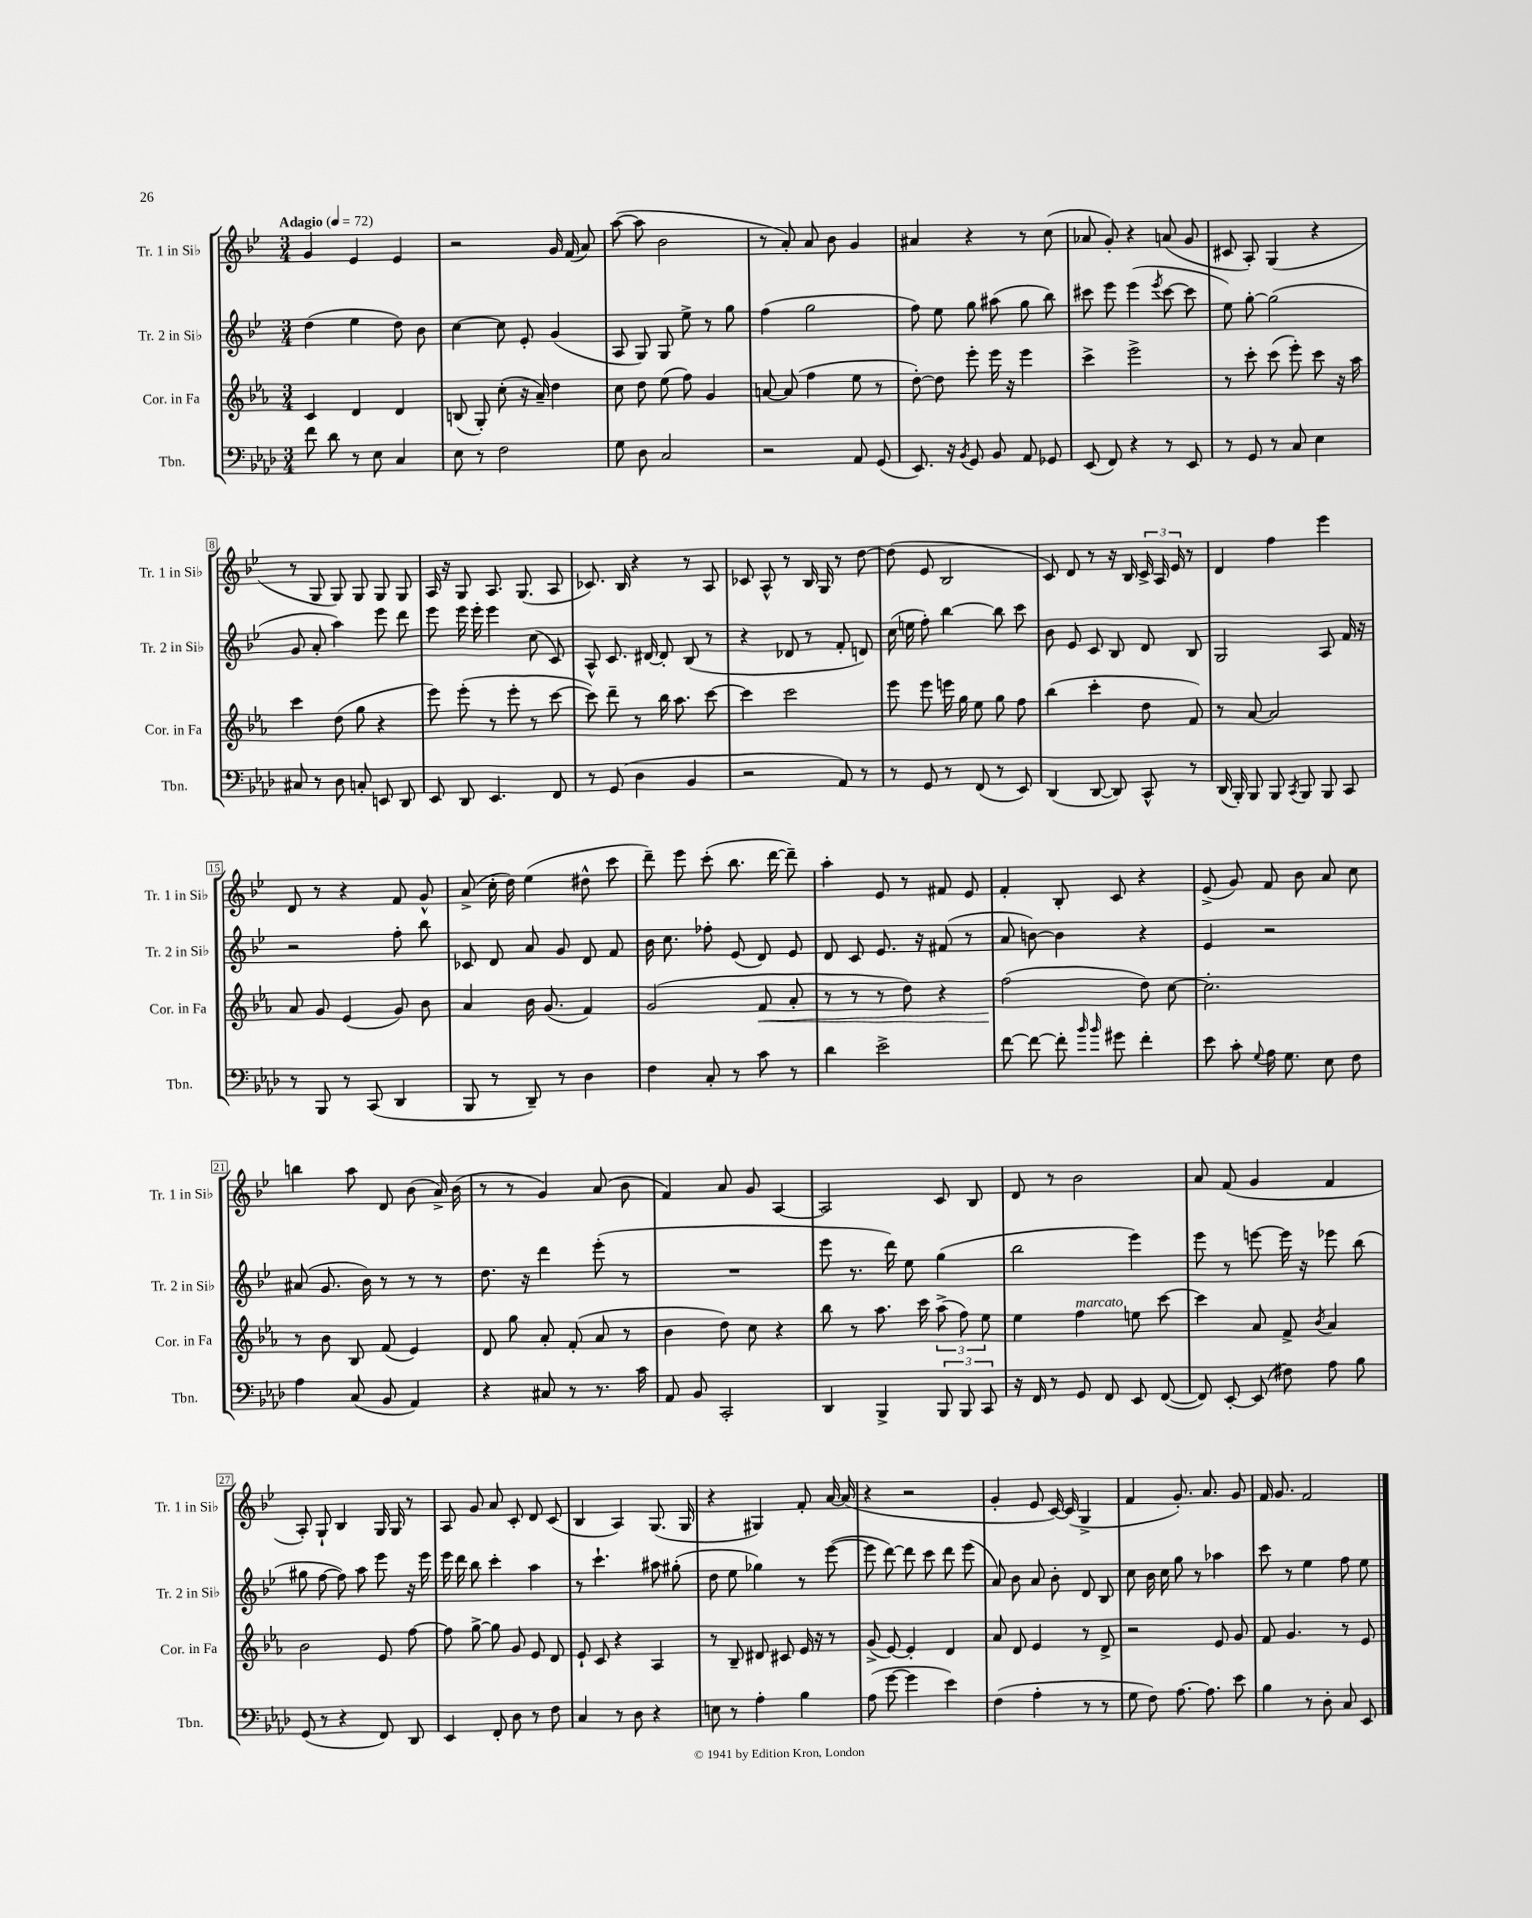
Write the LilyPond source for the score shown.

<<
\new StaffGroup <<
\new Staff = "s0" \with { instrumentName = "Tr. 1 in Sib" shortInstrumentName = "Tr. 1 in Sib" } {
    \clef treble \key bes \major \numericTimeSignature \time 3/4 \tempo "Adagio" 4 = 72
    \autoBeamOff g'4 ees'4 ees'4 |
    r2 g'16 f'16( a'8) |
    a''8~( a''8 bes'2 |
    r8 a'8-.) a'8 bes'8 g'4 |
    ais'4 r4 r8 c''8( |
    aes'8 g'8-.) r4 a'8( g'8 |
    cis'8 a8-.) g4( r4 |
    r8 g8 g8) g8 g8 g8 |
    a16 r16 g8 a8. g8.( a8 |
    ces'8.) bes16 r4 r8 a8 |
    ces'8 a8-^ r8 bes16 g16 r8 d''8~ |
    d''8( ees'8 bes2 |
    c'8) d'8 r8 r16 bes16 \tuplet 3/2 { c'16-> a16 ees'16 } r8 |
    d'4 f''4 ees'''4 |
    d'8 r8 r4 f'8 g'8-^ |
    a'8->( c''16-. d''16) ees''4( dis''8-^ c'''8 |
    d'''8--) ees'''8 c'''8-.( bes''8. d'''16~ d'''8--) |
    a''4-. ees'8 r8 fis'8 ees'8 |
    f'4-. bes8-. c'8 r4 |
    ees'8->( g'8) f'8 bes'8 a'8 c''8 |
    b''4 a''8 d'8 bes'8( a'16->) bes'16( |
    r8 r8 g'4) a'8( bes'8 |
    f'4) a'8 g'8 a4~ |
    a2 c'8 bes8 |
    d'8 r8 bes'2 |
    a'8 f'8( g'4 f'4 |
    a8-.) g8-! bes4 g16 g16 r8 |
    a8 g'8 a'8 c'8-. d'8 c'8( |
    bes4 a4) g8.( g16 |
    r4 gis4) f'8-. a'16~ a'16( |
    r4 r2 |
    g'4-. ees'8 c'16~) c'16( g4-> |
    f'4 g'8.-.) a'8. g'8 |
    f'16 g'8. f'2 \bar "|." |
}
\new Staff = "s1" \with { instrumentName = "Tr. 2 in Sib" shortInstrumentName = "Tr. 2 in Sib" } {
    \clef treble \key bes \major \numericTimeSignature \time 3/4
    \autoBeamOff d''4( ees''4 d''8) bes'8 |
    c''4~ c''8 ees'8-. g'4( |
    a8 g8) g8 ees''8-> r8 g''8 |
    f''4( g''2 |
    f''8) ees''8 g''8 ais''8( g''8 bes''8) |
    cis'''8 ees'''8 ees'''4( \acciaccatura { ees'''8 } cis'''8~ cis'''8 |
    ees''8) g''8~-. g''2( |
    g'8 a'8-. a''4) ees'''8 d'''8 |
    ees'''8 ees'''16 ees'''16-. ees'''4 c''8( c'8) |
    a8-^ c'8. dis'16~ dis'8-. bes8( r8 |
    r4 des'8 r8 f'8-. d'8) |
    c''16( e''16 f''8-.) bes''4~ bes''8 c'''8 |
    bes'8 ees'8 c'8 bes8 d'8 bes8 |
    g2 a8 f'16 r16 |
    r2 f''8-. bes''8 |
    ces'8 d'8 a'8 g'8 d'8 f'8 |
    bes'16 c''8. fes''8-. ees'8( d'8) ees'8 |
    d'8 c'8 ees'8. r16 fis'8( r8 |
    a'8 b'8~) b'4 r4 |
    ees'4 r2 |
    ais'8( g'8. bes'16) r8 r8 r8 |
    d''8. r16 d'''4 ees'''8-.( r8 |
    R2. |
    ees'''8 r8. d'''16) ees''8 g''4( |
    bes''2 ees'''4) |
    ees'''8 r8 e'''8~ e'''16 r16 ees'''8 bes''8( |
    gis''8 f''8~ f''8) a''8 ees'''8 r16 ees'''16 |
    ees'''16 d'''16 bes''8 c'''4-. a''4 |
    r8 c'''4.-! ais''8 gis''8-.( |
    d''8 ees''8 ges''4) r8 ees'''8~( |
    ees'''8 d'''8~) d'''8 c'''8 d'''8 ees'''8( |
    a'8) bes'8 a'8 bes'8-. d'8 bes8 |
    c''8 bes'16 c''16 g''8 r8 aes''4 |
    c'''8 r8 ees''4 f''8 ees''8 \bar "|." |
}
\new Staff = "s2" \with { instrumentName = "Cor. in Fa" shortInstrumentName = "Cor. in Fa" } {
    \clef treble \key ees \major \numericTimeSignature \time 3/4
    \autoBeamOff c'4 d'4 d'4 |
    b8( g8-.) c''8-.( r16 aes'16--) d''4 |
    c''8 d''8 ees''8( f''8) g'4 |
    a'8~ a'8( f''4 ees''8 r8 |
    d''8~-.) d''8 ees'''8-. ees'''16 r16 ees'''4 |
    c'''4-> ees'''2-> |
    r8 c'''8-. c'''8( ees'''8-.) c'''8 r16 aes''16 |
    c'''4 d''8( g''8 r4 |
    ees'''8) ees'''8-.( r8 ees'''8-. r8 c'''8~ |
    c'''8) d'''8-- r8 bes''16 aes''8. c'''8~ |
    c'''4 c'''2 |
    ees'''8 ees'''8 e'''16 g''16 ees''8 g''8 f''8 |
    bes''4( c'''4-. d''8 f'8) |
    r8 aes'8~ aes'2 |
    aes'8 g'8 ees'4( g'8) bes'8 |
    aes'4 bes'16 g'8.( f'4) |
    g'2( f'8\< aes'8-. |
    r8 r8 r8 d''8) r4 |
    f''2\!( d''8) c''8~ |
    c''2.-. |
    r8 bes'8 bes8 f'8( ees'4) |
    d'8 g''8 aes'8-. f'8-.( aes'8 r8 |
    bes'4 d''8) c''8 r4 |
    bes''8 r8 aes''8. c'''16 \tuplet 3/2 { aes''8->( f''8) ees''8 } |
    ees''4 f''4^\markup { \italic "marcato" } e''8 c'''8~ |
    c'''4 aes'8 f'8-> \acciaccatura { bes'8 } aes'4 |
    bes'2 ees'8 f''8~ |
    f''8 g''8~-> g''8 g'8 ees'8 d'8 |
    ees'8-! c'8 r4 aes4 |
    r8 bes8-- dis'8 cis'8 ees'16 r16 r8 |
    g'8->( ees'8~) ees'4-. d'4 |
    aes'8 d'8 ees'4 r8 d'8-> |
    r2 ees'8 g'8 |
    f'8 g'4. r8 ees'8 \bar "|." |
}
\new Staff = "s3" \with { instrumentName = "Tbn." shortInstrumentName = "Tbn." } {
    \clef bass \key aes \major \numericTimeSignature \time 3/4
    \autoBeamOff f'8 des'8 r8 ees8 c4 |
    ees8 r8 f2 |
    g8 des8 c2 |
    r2 aes,8 g,8( |
    ees,8.) r16 \acciaccatura { bes,8 } g,8 bes,8 aes,8 ges,8 |
    ees,8( f,8) r4 r8 ees,8 |
    r8 g,8 r8 c8 ees4 |
    cis8 r8 des8 c8-. e,8 des,8 |
    ees,8 des,8 ees,4. f,8 |
    r8 g,8( des4 bes,4 |
    r2 aes,8) r8 |
    r8 g,8 r8 f,8( r8 ees,8) |
    des,4( des,8~ des,8) c,8-^ r8 |
    des,16( bes,,16-.) bes,,8 bes,,8 \acciaccatura { c,8 } bes,,8 bes,,8 c,8 |
    r8 bes,,8 r8 c,8( des,4 |
    bes,,8 r8 des,8--) r8 des4 |
    f4 c8-. r8 c'8 r8 |
    des'4 ees'2-> |
    f'8~ f'8~ f'8-. \grace { bes'16 bes'16 } gis'8 f'4-. |
    ees'8 c'8-. \appoggiatura { g8 } aes16 g8. ees8 f8 |
    aes4 c8( bes,8 aes,4) |
    r4 cis8 r8 r8. c'16 |
    aes,8 bes,8 c,2-. |
    des,4 bes,,4-> \tuplet 3/2 { bes,,8 bes,,8 c,8 } |
    r16 f,16 r8 g,8 f,8 ees,8 f,8~( |
    f,8) ees,8~-. ees,8( fis8) aes8 bes8 |
    g,8( r8 r4 f,8) des,8 |
    ees,4 f,8-. des8 r8 f8 |
    c4 r8 des8 r4 |
    e8 r8 aes4-. bes4 |
    aes8( g'8~ g'4 ees'4) |
    f4( aes4-. r8 r8 |
    g8 f8) aes8.~ aes8. ees'8 |
    bes4 r8 des8-. c8 ees,8 \bar "|." |
}
>>
>>
\layout { \context { \Score \override BarNumber.stencil = #(make-stencil-boxer 0.1 0.3 ly:text-interface::print) } }
